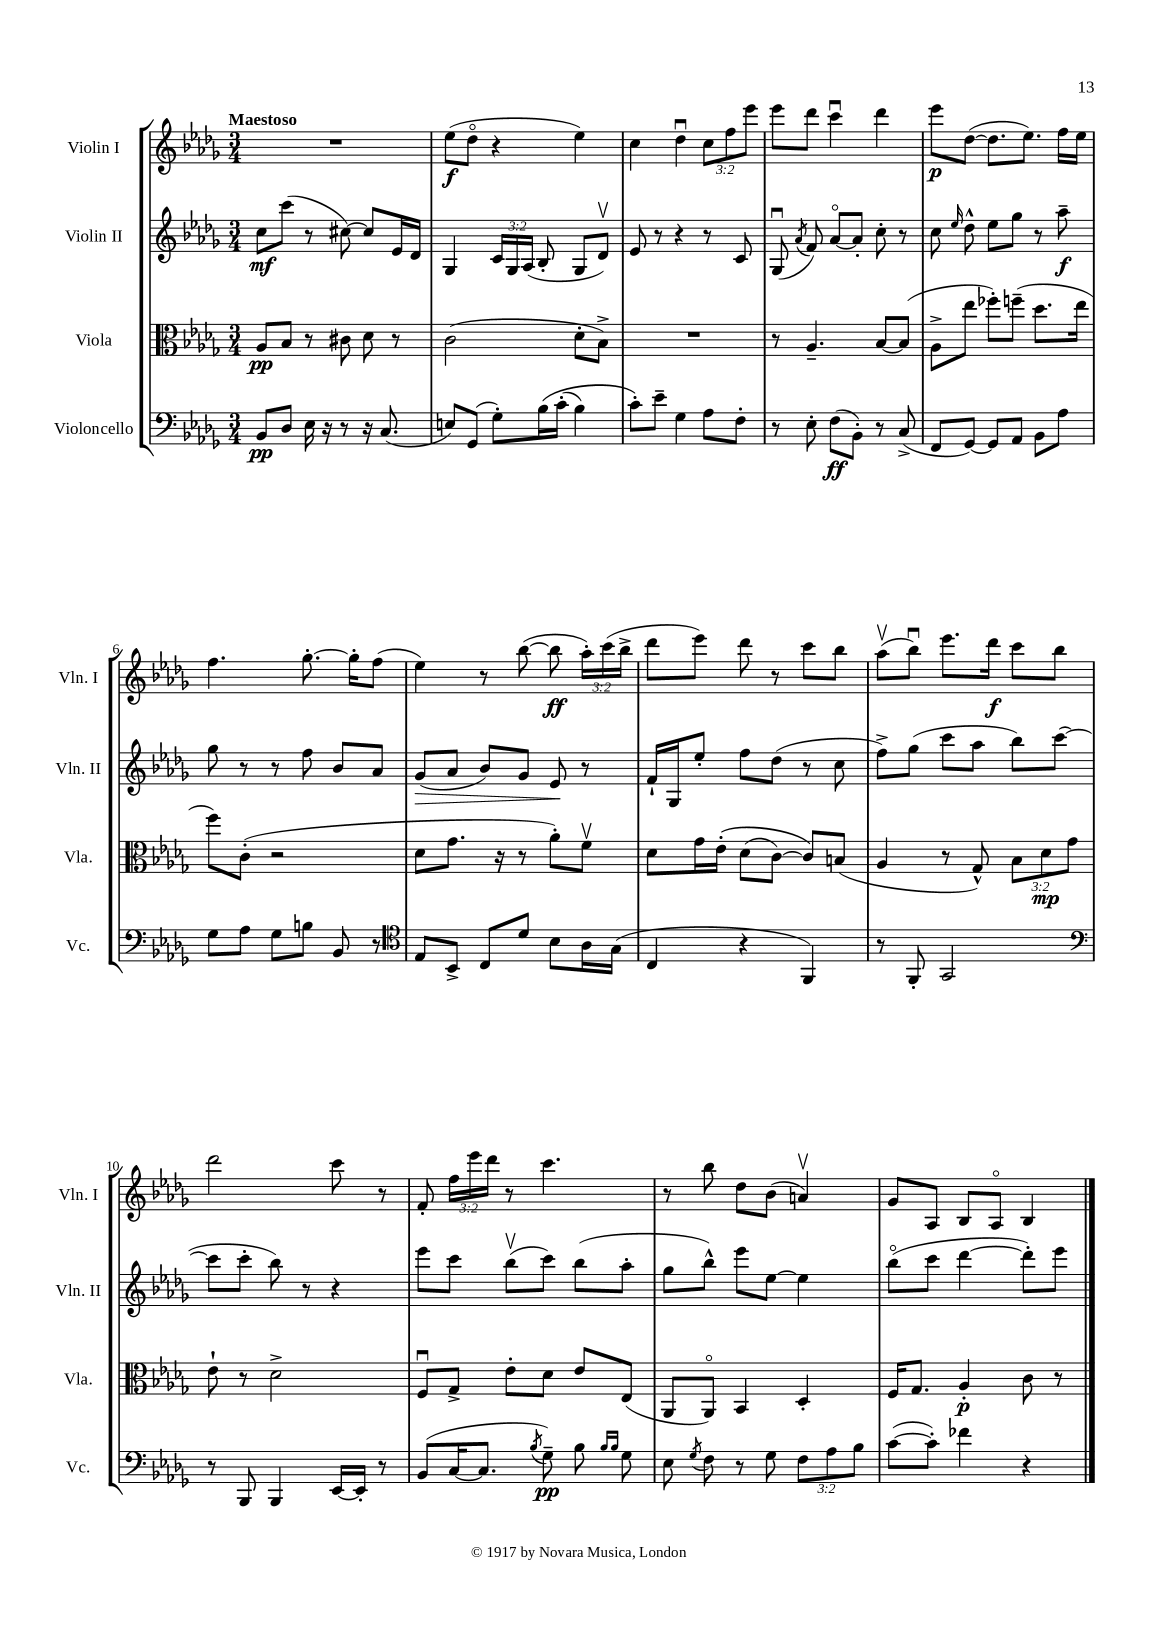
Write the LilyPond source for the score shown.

<<
\new StaffGroup <<
\new Staff = "s0" \with { instrumentName = "Violin I" shortInstrumentName = "Vln. I" } {
    \clef treble \key des \major \numericTimeSignature \time 3/4 \override Staff.TupletNumber.text = #tuplet-number::calc-fraction-text \tempo "Maestoso"
    \autoBeamOff R2. |
    ees''8[\f( des''8]\flageolet r4 ees''4) |
    c''4 des''4\downbow \tuplet 3/2 { c''8[ f''8 ees'''8] } |
    ees'''8[ des'''8] c'''4\downbow des'''4 |
    ees'''8[\p des''8]~( des''8.[ ees''8.]) f''16[ ees''16] |
    f''4. ges''8.~-. ges''16[-. f''8]( |
    ees''4) r8 bes''8~( bes''8\ff \tuplet 3/2 { aes''16[-.) c'''16( bes''16]-> } |
    des'''8[ ees'''8]) des'''8 r8 c'''8[ bes''8] |
    aes''8[\upbow( bes''8]\downbow) ees'''8.[ des'''16]\f c'''8[ bes''8] |
    des'''2 c'''8 r8 |
    f'8-. \tuplet 3/2 { f''16[ ees'''16 des'''16] } r8 c'''4. |
    r8 bes''8 des''8[ bes'8]( a'4\upbow) |
    ges'8[ aes8] bes8[ aes8]\flageolet bes4 \bar "|." |
}
\new Staff = "s1" \with { instrumentName = "Violin II" shortInstrumentName = "Vln. II" } {
    \clef treble \key des \major \numericTimeSignature \time 3/4 \override Staff.TupletNumber.text = #tuplet-number::calc-fraction-text
    \autoBeamOff c''8[\mf c'''8]( r8 cis''8~) cis''8[ ees'16 des'16] |
    ges4 \tuplet 3/2 { c'16[ ges16 aes16]( } bes8-. ges8[ des'8]\upbow) |
    ees'8 r8 r4 r8 c'8 |
    ges8\downbow( \acciaccatura { aes'8 } f'8) aes'8[~\flageolet aes'8]-. c''8-. r8 |
    c''8 \grace { ees''16 } des''8-^ ees''8[ ges''8] r8 aes''8--\f |
    ges''8 r8 r8 f''8 bes'8[ aes'8] |
    ges'8[\>( aes'8] bes'8[) ges'8] ees'8\! r8 |
    f'16[-! ges16 ees''8]-. f''8[ des''8]( r8 c''8 |
    f''8[->) ges''8]( c'''8[ aes''8] bes''8[) c'''8]~( |
    c'''8[ c'''8]-. bes''8) r8 r4 |
    ees'''8[ c'''8] bes''8[\upbow( c'''8]) bes''8[( aes''8]-. |
    ges''8[ bes''8]-^) ees'''8[ ees''8]~ ees''4 |
    bes''8[\flageolet( c'''8] des'''4~ des'''8[-.) ees'''8] \bar "|." |
}
\new Staff = "s2" \with { instrumentName = "Viola" shortInstrumentName = "Vla." } {
    \clef alto \key des \major \numericTimeSignature \time 3/4 \override Staff.TupletNumber.text = #tuplet-number::calc-fraction-text
    \autoBeamOff aes8[\pp bes8] r8 cis'8 des'8 r8 |
    c'2( des'8[-. bes8]->) |
    R2. |
    r8 aes4.-- bes8[~ bes8]( |
    aes8[-> ees''8] fes''8[-.) f''8]--( des''8.[ ees''16] |
    f''8[) c'8]-.( r2 |
    des'8[ ges'8.] r16 r8 aes'8[-.) f'8]\upbow |
    des'8[ ges'16 ees'16]-.\( des'8[( c'8]~) c'8[\) b8]( |
    aes4 r8 ges8-^) \tuplet 3/2 { bes8[ des'8\mp ges'8] } |
    ees'8-! r8 des'2-> |
    f8[\downbow ges8]-> ees'8[-. des'8] ees'8[ ees8]( |
    aes,8[ aes,8]\flageolet) bes,4 des4-. |
    f16[ ges8.] aes4-.\p c'8 r8 \bar "|." |
}
\new Staff = "s3" \with { instrumentName = "Violoncello" shortInstrumentName = "Vc." } {
    \clef bass \key des \major \numericTimeSignature \time 3/4 \override Staff.TupletNumber.text = #tuplet-number::calc-fraction-text
    \autoBeamOff bes,8[\pp des8] ees16 r16 r8 r16 c8.( |
    e8[) ges,8]( ges8[-.) bes16\( c'16]-.( bes4) |
    c'8[-.\) ees'8]-- ges4 aes8[ f8]-. |
    r8 ees8-. f8[\ff( bes,8]-.) r8 c8->( |
    f,8[ ges,8]~) ges,8[ aes,8] bes,8[ aes8] |
    ges8[ aes8] ges8[ b8] bes,8 r8 |
    \clef tenor ees8[ bes,8]-> c8[ des'8] bes8[ aes16 ges16]( |
    c4 r4 f,4) |
    r8 f,8-. ges,2 |
    \clef bass r8 bes,,8 bes,,4 ees,16[~ ees,16]-. r8 |
    bes,8[( c16~ c8.] \acciaccatura { bes8 } ges8--\pp) bes8 \grace { bes16[ bes16] } ges8 |
    ees8 \acciaccatura { ges8 } f8 r8 ges8 \tuplet 3/2 { f8[ aes8 bes8] } |
    c'8[~( c'8]-.) fes'4 r4 \bar "|." |
}
>>
>>
